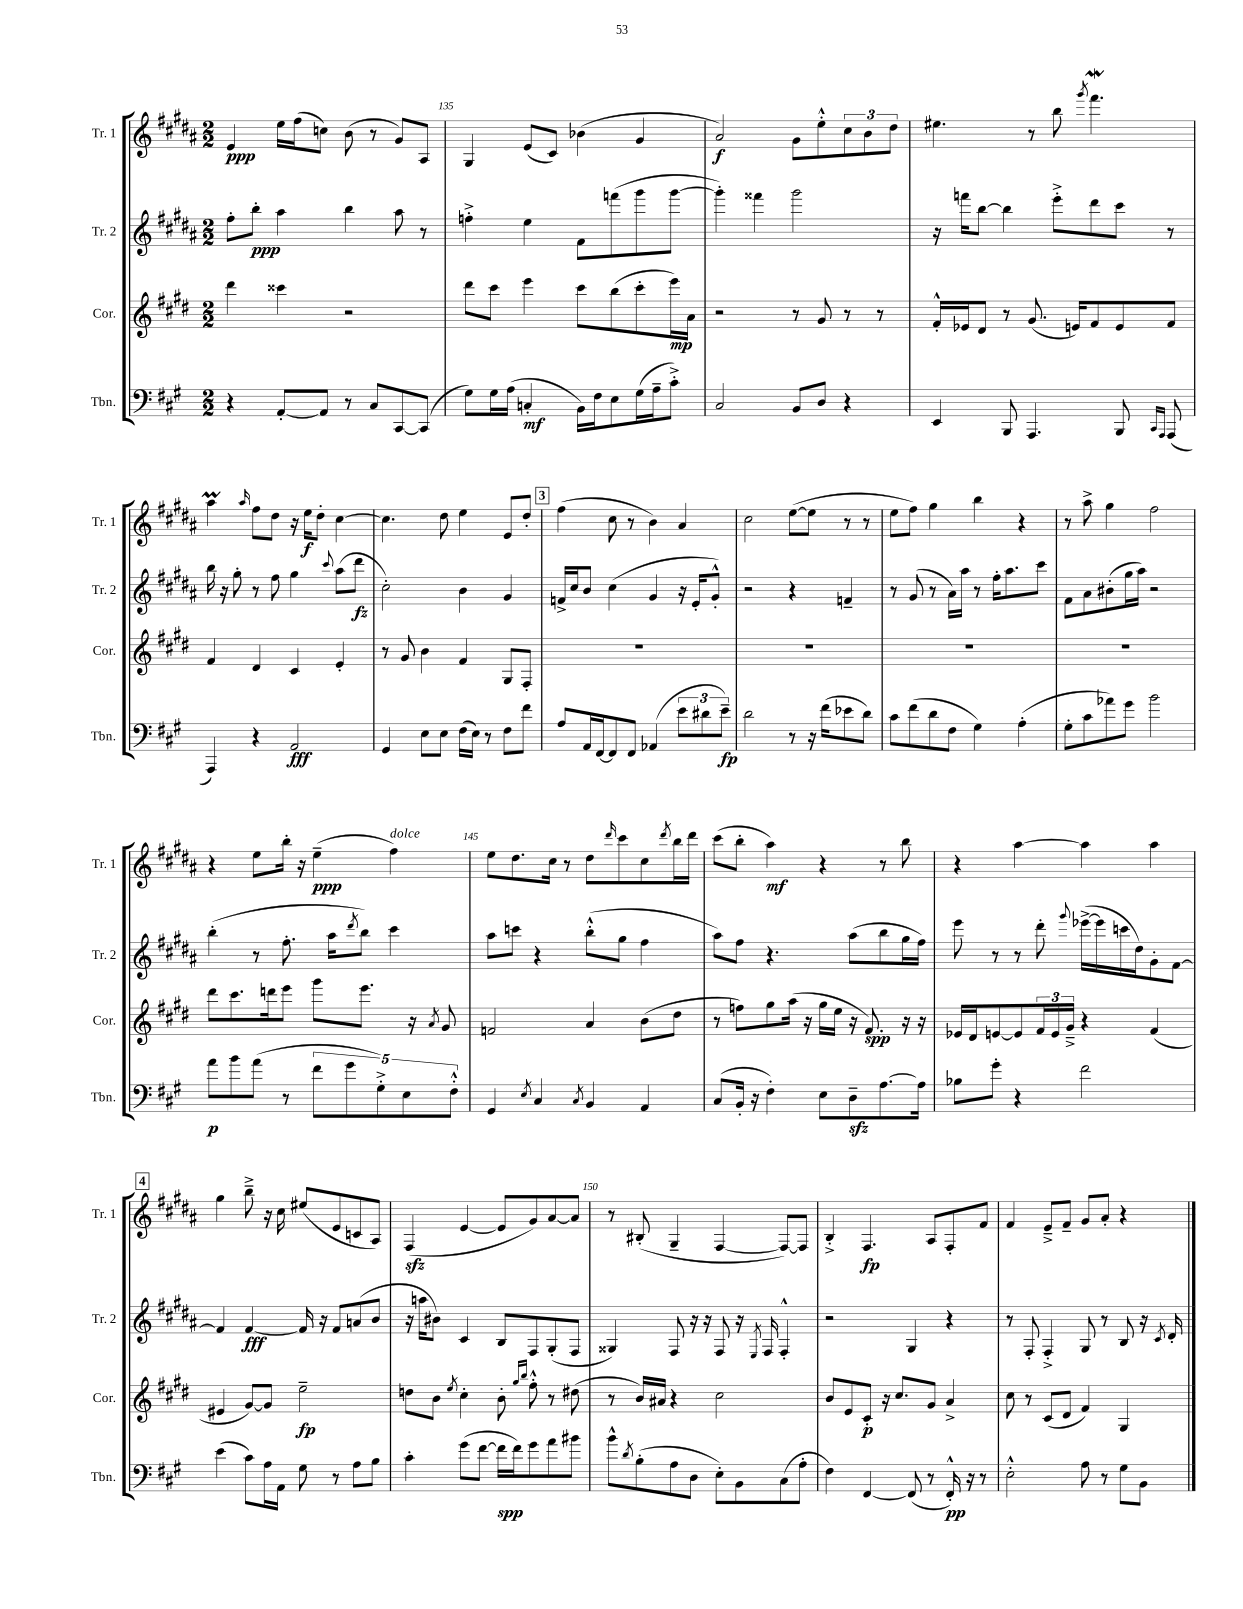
<<
\new StaffGroup <<
\new Staff = "s0" \with { instrumentName = "Tr. 1" shortInstrumentName = "Tr. 1" } {
    \clef treble \key b \major \numericTimeSignature \time 2/2
    e'4\ppp e''16 fis''16( c''8) b'8( r8 gis'8) ais8 |
    gis4 e'8( cis'8) bes'4( gis'4 |
    ais'2\f) gis'8 e''8-.-^ \tuplet 3/2 { cis''8 b'8 dis''8 } |
    eis''4. r8 b''8 \acciaccatura { gis'''8 } fis'''4.\mordent |
    ais''4\prall \grace { ais''16 } fis''8 dis''8 r16 e''16\f dis''8-. cis''4~ |
    cis''4. dis''8 e''4 e'8 dis''8-. |
    \mark \markup { \box "3" } fis''4( cis''8 r8 b'4) ais'4 |
    cis''2 e''8~( e''8 r8 r8 |
    e''8 fis''8) gis''4 b''4 r4 |
    r8 ais''8-> gis''4 fis''2 |
    r4 e''8 b''16-. r16 e''4--\ppp( fis''4^\markup { \italic "dolce" }) |
    e''8 dis''8. cis''16 r8 dis''8 \grace { dis'''16 } cis'''8 cis''8 \acciaccatura { dis'''8 } b''16 dis'''16 |
    cis'''8( b''8-. ais''4\mf) r4 r8 b''8 |
    r4 ais''4~ ais''4 ais''4 |
    \mark \markup { \box "4" } gis''4 b''8---> r16 cis''16 eis''8( e'8 c'8 ais8) |
    fis4\sfz( e'4~ e'8 gis'8) ais'8~ ais'8 |
    r8 bis8-.( gis4-- fis4~ fis8~) fis8 |
    b4-.-> fis4.\fp ais8 fis8-. fis'8 |
    fis'4 e'8---> fis'8-- gis'8 ais'8-. r4 \bar "|." |
}
\new Staff = "s1" \with { instrumentName = "Tr. 2" shortInstrumentName = "Tr. 2" } {
    \clef treble \key b \major \numericTimeSignature \time 2/2
    fis''8-. b''8-.\ppp ais''4 b''4 ais''8 r8 |
    f''4-.-> e''4 fis'8 f'''8( gis'''8 gis'''8~ |
    gis'''4-.) fisis'''4 gis'''2 |
    r16 f'''16 b''8~ b''4 e'''8-.-> dis'''8 cis'''8 r8 |
    b''16 r16 gis''8-. r8 fis''8 gis''4 \appoggiatura { cis'''8 } ais''8( dis'''8\fz |
    cis''2-.) b'4 gis'4 |
    \mark \markup { \box "3" } f'16-> cis''16 b'8 cis''4( gis'4 r16 e'16-. gis'8-.-^) |
    r2 r4 f'4-- |
    r8 gis'8( r8 ais'16) ais''16 r8 fis''16-. ais''8. cis'''8 |
    fis'8 ais'8 bis'8-.( gis''16 ais''16) r2 |
    b''4-.( r8 fis''8.-. ais''16 \acciaccatura { dis'''8 } b''8) cis'''4 |
    ais''8 c'''8 r4 b''8-.-^( gis''8 fis''4 |
    ais''8) fis''8 r4. ais''8( b''8 gis''16 fis''16) |
    e'''8 r8 r8 dis'''8-. \appoggiatura { gis'''8 } ees'''16~->( ees'''16 c'''16 dis''16) gis'8-. fis'8~ |
    \mark \markup { \box "4" } fis'4 fis'4~\fff fis'16 r16 fis'8 a'8( b'8 |
    r16 a''16 bis'8) cis'4 b8 fis8 gis8-.( fis8 |
    gisis4) fis8 r16 r16 fis8 r16 \acciaccatura { e8 } fis16 fis4-.-^ |
    r2 gis4 r4 |
    r8 fis8-. fis4-.-> gis8 r8 b8 r16 \acciaccatura { cis'8 } dis'16-. \bar "|." |
}
\new Staff = "s2" \with { instrumentName = "Cor." shortInstrumentName = "Cor." } {
    \clef treble \key e \major \numericTimeSignature \time 2/2
    dis'''4 cisis'''4 r2 |
    dis'''8 cis'''8 e'''4 cis'''8 b''8( cis'''8-. e'''16\mp) a'16 |
    r2 r8 gis'8 r8 r8 |
    fis'16-.-^ ees'16 dis'8 r8 gis'8.( e'16) fis'8 e'8 fis'8 |
    fis'4 dis'4 cis'4 e'4-. |
    r8 gis'8 b'4 fis'4 gis8 fis8-. |
    \mark \markup { \box "3" } R1 |
    R1 |
    R1 |
    R1 |
    dis'''8 cis'''8. d'''16 e'''8 gis'''8 e'''8. r16 \acciaccatura { a'8 } gis'8 |
    f'2 a'4 b'8( dis''8 |
    r8 f''8) gis''8 a''16( r16 gis''16 e''16 r16 fis'8.\spp) r16 r16 |
    ees'16 dis'16 e'8~ e'8 \tuplet 3/2 { fis'16 e'16 gis'16---> } r4 fis'4( |
    \mark \markup { \box "4" } eis'4 gis'8~) gis'8 e''2--\fp |
    d''8 b'8 \acciaccatura { e''8 } cis''4-. b'8-. \grace { gis''16 b''16 } fis''8-.-^ r8 dis''8( |
    r8 b'16) ais'16 r4 cis''2 |
    b'8 e'8 cis'8-.\p r16 cis''8. gis'8 a'4-> |
    cis''8 r8 cis'8( dis'8 fis'4) gis4 \bar "|." |
}
\new Staff = "s3" \with { instrumentName = "Tbn." shortInstrumentName = "Tbn." } {
    \clef bass \key a \major \numericTimeSignature \time 2/2
    r4 a,8~-. a,8 r8 cis8 cis,8~ cis,8( |
    gis8) gis16 a16( c4-.\mf b,16) fis16 e8 gis16( a16-- cis'8-.->) |
    cis2 b,8 d8 r4 |
    e,4 b,,8 a,,4. b,,8 \grace { cis,16 a,,16 } a,,8( |
    a,,4) r4 a,2\fff |
    gis,4 e8 e8 fis16( e16) r8 fis8 fis'8 |
    \mark \markup { \box "3" } a8 a,16 fis,16~ fis,8 fis,8 aes,4( \tuplet 3/2 { e'8 dis'8 e'8--\fp) } |
    d'2 r8 r16 fis'16( ees'8 d'8) |
    cis'8 fis'8( d'8 fis8 gis4) a4-.( |
    gis8-. cis'8 aes'8) gis'8 b'2 |
    a'8\p b'8 a'8( r8 \tuplet 5/4 { fis'8 gis'8 gis8-.->) e8 fis8-.-^ } |
    gis,4 \acciaccatura { e8 } cis4 \acciaccatura { cis8 } b,4 a,4 |
    cis8( b,16-. r16 fis4-.) e8 d8--\sfz a8.~ a16 |
    bes8 gis'8-. r4 fis'2 |
    \mark \markup { \box "4" } e'4( cis'8) a16 a,16 gis8 r8 a8 b8 |
    cis'4-. gis'8( fis'8~ fis'16\spp fis'16) gis'8 a'8 bis'8 |
    b'8-^ \acciaccatura { d'8 } b8-.( a8 d8 e8-.) b,8 cis8( a8-. |
    fis4) fis,4~ fis,8( r8 fis,16-.-^\pp) r16 r8 |
    e2-.-^ a8 r8 gis8 b,8 \bar "|." |
}
>>
>>
\layout { \context { \Score currentBarNumber = #134 \override BarNumber.break-visibility = ##(#f #t #t) barNumberVisibility = #(every-nth-bar-number-visible 5) } }
